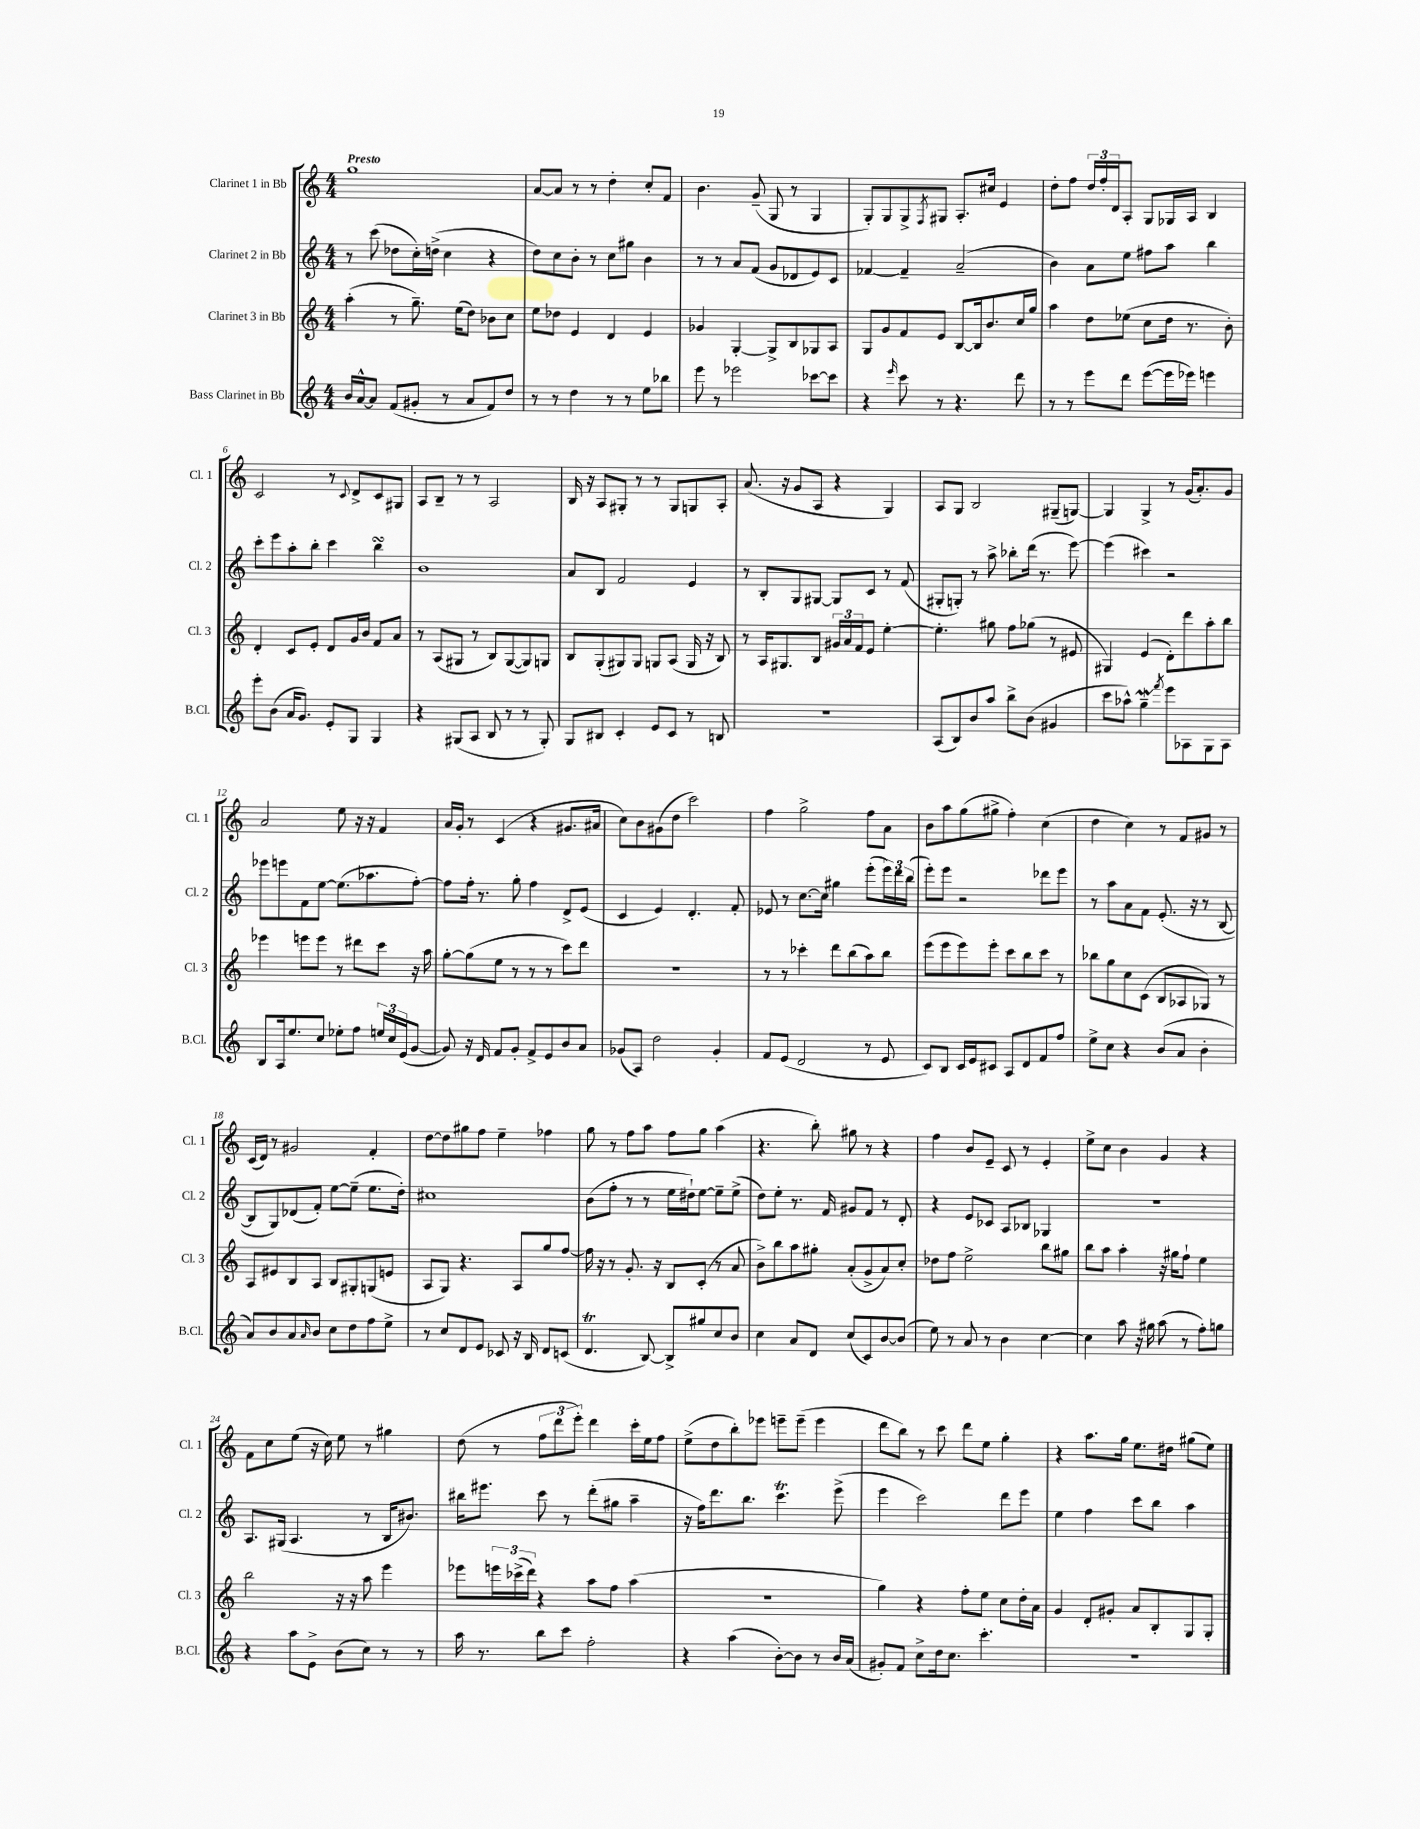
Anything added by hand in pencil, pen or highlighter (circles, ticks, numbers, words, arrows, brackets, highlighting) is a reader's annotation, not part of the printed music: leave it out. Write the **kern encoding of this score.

**kern	**kern	**kern	**kern
*staff4	*staff3	*staff2	*staff1
*clefG2	*clefG2	*clefG2	*clefG2
*k[]	*k[]	*k[]	*k[]
*M4/4	*M4/4	*M4/4	*M4/4
16b/LL	(4aa'\	8r	1gg
[16a^^/J	.	.	.
8a/]J	.	(8ccc\	.
(8f/L	8r	8dd-\L	.
8g#'/J	8.gg~\)	16cc'\L)	.
.	.	(16dd^\JJ	.
8r	.	4cc\	.
.	(16ee\LK	.	.
8a/L	8dd\J)	.	.
8f/)	8b-\L	4r	.
8dd/J	8cc\J	.	.
=	=	=	=
8r	8ee\L	8dd\L)	[8a/L
8r	8dd-\J	8cc\	8a/]J
4dd\	4e/	8b'\J	8r
.	.	8r	8r
8r	4d/	8cc\L	4dd'\
8r	.	8gg#\J	.
8ee\L	4e/	4b\	8cc'/L
8bb-\J	.	.	8f/J
=	=	=	=
8eee\	4g-/	8r	4.b\
8r	.	8r	.
2eee-\	[4G'/	8a/L	.
.	.	(8f/J	(8g~/
.	8G^/]L	8g/L	8G/
.	8B/	8d-/	8r
[8ccc-\L	8G-/	8e/)	4G/
8ccc-\]J	8A/J	8c/J	.
=	=	=	=
4r	8G/L	[4f-/	8G'/L)
.	8g/	.	8G/
16qqeee/	.	.	.
8ccc\	8f/	4f-~/]	8G^/
.	.	.	8qF/
8r	8e/J	.	8G#/J
4.r	[8B/L	(2a~/	8.A'/L
.	16B/]k	.	.
.	8.b/	.	16cc#/Jk
.	.	.	4e/
8ddd\	16cc/L	.	.
.	16gg/JJ	.	.
=	=	=	=
8r	4aa\	4b\)	8dd'\L
8r	.	.	8ff\J
8eee\L	8dd\L	8a\L	24dd/LL
.	.	.	24ff'/
.	.	.	24d/J
8ddd\J	(8ee-\J	8ee\J	8A'/J
([8eee\L	8cc\L	8ff#\L	8G/L
16eee\]L	16dd\Jk	8aa\J	16G-/L
16eee-\JJ)	8.r	.	16A/JJ
4eee\	.	4bb\	4B/
.	8b'\)	.	.
=	=	=	=
8eee'\L	4d'/	8ccc'\L	2c/
(8b\J	.	8eee\	.
16a/LK	8c/L	8aa'\	.
8.g/J)	.	.	.
.	8e'/J	8bb'\J	.
8e'/L	8d/L	4ccc\	8r
.	.	.	8qqc/
8G/J	16g/L	.	8d^/L
.	16b/JJ	.	.
4G/	8f/L	4bb\	8c/
.	8a/J	.	8G#/J
=	=	=	=
4r	8r	1b	8A/L
.	(8A/L	.	8B~/J
(8G#/L	8G#/J	.	8r
8A/J	8r	.	8r
8B/	8B/L)	.	2A/
8r	([8G#/	.	.
8r	8G#/])	.	.
8G#'/)	8G/J	.	.
=	=	=	=
8G/L	8B/L	8a/L	16B/
.	.	.	16r
8B#/J	(8G'/	8B/J	8A/L
4c'/	8G#/)	2f/	8G#'/J
.	8G#/J	.	8r
8e/L	8G/L	.	8r
8c/J	(8A/J	.	8G#/L
8r	16G/	4e/	8G/
.	16r	.	.
8B/	8B/)	.	8A'/J
=	=	=	=
1r	8r	8r	(8.a/
.	16A/LK	8B'/L	.
.	8.G#/	.	16r
.	.	8G/	8g/L
.	8B/J	[8G#/J	8A/J
.	24g#/LL	8G#/]L	4r
.	24a/	.	.
.	24f/J	.	.
.	8e/J	8c/J	.
.	[4ee'\	8r	4G/)
.	.	(8f/	.
=	=	=	=
(8A/L	4.ee'\]	8G#'/L	8A/L
8B/)	.	8G'/J)	8G/J
8b/	.	8r	2B/
8aa/J	8gg#\	8aa^\	.
8bb^\L	8ff\L	8bb-'\L	.
(8b\J	(8gg-\J	(16ddd\Jk	.
.	.	8.r	.
4g#/	8r	.	(8G#~/L
.	8e#/	[8eee\)	[8G/J)
=	=	=	=
8ccc\L	4G#/)	(4eee\]	4G/]
8aa-^^\J)	.	.	.
4gg~\	(4e/	4ccc#\)	4G^/
8qfff/	.	.	.
8eee\L	8d'\L)	2r	8r
8A-\	8ddd\	.	(16g/LK
.	.	.	8.a'/)
8G\	8aa'\	.	.
8A-\J	8bb\J	.	8g/J
=	=	=	=
8B/L	4eee-\	8eee-\L	2a/
16A/k	.	8eee\	.
8.ee/	.	.	.
.	8eee\L	8f\	.
8cc/J	8eee\J	[8ee\J	.
8ee-'\L	8r	(8.ee\]L	8ee\
8ff\J	8ddd#\L	.	16r
.	.	8.aa-\	16r
24ee/LL	8ccc\J	.	4f/
24cc/	.	.	.
(24e/J	.	.	.
[8g/J	16r	[8ff'\J)	.
.	16aa\	.	.
=	=	=	=
8g/])	[8gg'\L	8ff\]L	16a/LL
.	.	.	16g'/JJ
16r	(8gg\]	16ff'\Jk	8r
16d/	.	8.r	.
8f/L	8ee\J	.	(4c/
8g'/J	8r	8gg'\	.
8f^/L	8r	4ff\	4r
8e/	8r	.	.
8b/	8ccc\L)	8d^/L	8.g#/L
8a/J	8ddd\J	(8e/J	.
.	.	.	16a#/Jk
=	=	=	=
(8g-/L	1r	4c/	8cc\L)
8A/J)	.	.	8b\
2dd\	.	4e/)	(8g#\
.	.	.	8dd\J
.	.	4.d'/	2ccc\)
4g-'/	.	.	.
.	.	8f'/	.
=	=	=	=
8f/L	8r	8e-/	4ff\
(8e/J	8r	8r	.
2d/	4ccc-'\	[8.cc\L	2gg^\
.	.	16cc\]Jk	.
.	8ddd\L	4gg#\	.
.	(8bb\	.	.
8r	8aa\)	(8eee'\L	8ff\L
8e/	8bb\J	24eee\L)	8a\J
.	.	24ddd\	.
.	.	(24bb\JJ	.
=	=	=	=
8c/L)	(8eee\L	8eee'\L)	8b\L
8B/J	8eee\	8eee\J	8aa\
16c/LL	8eee\)	2r	(8gg\
16e/J	.	.	.
8c#/J	8eee'\J	.	8gg#^\J
8A/L	8ccc\L	.	4ff'\)
8d/	8bb\	.	.
8f/	8ccc\J	8ddd-\L	(4cc\
8ff/J	8r	8eee\J	.
=	=	=	=
8ee^\L	8bb-\L	8r	4dd\
8cc\J	8gg\	8aa\L	.
4r	8cc\	8a\	4cc\)
.	(8c\J	8f\J	.
(8b/L	8B/L	(8.e'/	8r
8a/J	8A-/	.	8f/L
.	.	16r	.
4b'\	8G-/J)	8r	8g#/J
.	8r	[8B/	8r
=	=	=	=
8a/L)	8A/L	8B/]L	(16c/LL
.	.	.	16d/JJ)
8b/	8e#/	8G/)	8r
8a/	8B/	(8d-/	2g#/
16qqa/	.	.	.
8b/J	8A/J	8f'/J)	.
8cc\L	8B/L	[8ee\L	.
8dd\	8G#'/	(8ee~\]J	.
8ff\	(8G/	8.ee\L	4f'/
8ee^\J	8e/J	.	.
.	.	16dd'\Jk)	.
=	=	=	=
8r	8A/L	1cc#	[8dd\L
8cc/L	8G/J)	.	8dd\]
8d/	4.r	.	8gg#\
8e/J	.	.	8ff\J
8c-/	.	.	4ee~\
16r	8A/L	.	.
16B/	.	.	.
8d/L	8gg/	.	4ff-\
(8c/J	[8ff/J	.	.
=	=	=	=
4.d/	16ff\]	(8b\L	8gg\
.	16r	.	.
.	8r	8ff'\J	8r
.	8.g'/	8r	8ff\L
[8B/)	.	8r	8aa\J
.	16r	.	.
8B^/]L	8B/L	16ee\LL	8ff\L
.	.	16dd#`\J)	.
8gg#/	(8c'/J	[8ee\J	8gg\J
8cc/	8r	8ee~\]L	(4aa\
8b/J	8a/	(8ee^\J	.
=	=	=	=
4cc\	8b^\L)	8dd\L)	4.r
.	8bb\	8ee'\J	.
8a/L	8aa\	8.r	.
8d/J	8gg#'\J	.	8bb'\)
.	.	16f/	.
(8cc/L	(8a'/L	8g#/L	8gg#\
8c/)	8g^/	8f/J	8r
[8b/	8a/)	8r	4r
(8b/]J	8cc'/J	8d'/	.
=	=	=	=
8ee\)	8dd-\L	4r	4ff\
8r	8ff\J	.	.
8a/	2ee^\	8e/L	8b/L
8r	.	8c-/J	8e~/J
4b\	.	8A/L	8c/
.	.	8B-/J	8r
[4cc\	8bb\L	4G-/	4e'/
.	8gg#\J	.	.
=	=	=	=
4cc\]	8bb\L	1r	8ee^\L
.	8aa\J	.	8cc\J
8aa\	4aa'\	.	4b\
16r	.	.	.
16gg#\	.	.	.
(8aa\	16r	.	4g/
.	16gg#\LK	.	.
8r	8ff`\J	.	.
8ff'\L)	4ee\	.	4r
8gg\J	.	.	.
=	=	=	=
4r	2bb\	8.A/L	8f\L
.	.	.	8cc\
.	.	(16G#/Jk	.
8aa\L	.	4.A/	(8ee\J
8e^\J	.	.	16r
.	.	.	16cc\)
(8b\L	16r	.	8ee\
.	16r	.	.
8cc\J)	8aa\	8r	8r
8r	4eee\	16B/LK	4gg#\
.	.	8.b#/J)	.
8r	.	.	.
=	=	=	=
16aa\	8eee-\L	16bb#\LK	(8dd\
8.r	.	8.eee#\J	.
.	24eee\L	.	8r
.	(24ccc-^\	.	.
.	24ddd\JJ)	.	.
8bb\L	4r	8ccc\	12ff\L
.	.	.	12ddd\
8ccc\J	.	8r	.
.	.	.	12eee'\J)
2ff'\	8aa\L	(8ddd'\L	4ddd\
.	8ff\J	8gg#\J	.
.	(4aa\	4aa~\	16ccc'\LL
.	.	.	16ee\J
.	.	.	8ff\J
=	=	=	=
4r	1r	16r	(8ee^\L
.	.	16ff\LK)	.
.	.	8.ddd\	8dd\
(4aa\	.	.	8bb'\)
.	.	8.bb\J	.
.	.	.	8eee-\J
[8b'\L)	.	4.ccc\	8eee~\L
8b\]J	.	.	(8eee~\J
8r	.	.	4eee\
16b/LL	.	(8eee^\	.
(16a/JJ	.	.	.
=	=	=	=
8g#'/L)	4gg\)	4eee\	8ddd\L
8f/J	.	.	8bb\J)
8cc^\L	4r	2ccc\)	8r
16dd\k	.	.	8ccc\
8.cc\J	.	.	.
.	8ff'\L	.	8ddd\L
4.ccc'\	8ee\J	.	8ee\J
.	8cc\L	8ddd\L	4gg'\
.	16dd'\L	8eee\J	.
.	16a\JJ	.	.
=	=	=	=
1r	4g/	4ee\	4r
.	8d'/L	4ff\	8.aa\L
.	8g#'/J	.	.
.	.	.	16gg\Jk
.	8a/L	8ccc\L	8.ee\L
.	8B'/	8bb\J	.
.	.	.	16dd#\Jk
.	8G/	4aa\	(8gg#\L
.	8G'/J	.	8ee\J)
==	==	==	==
*-	*-	*-	*-
